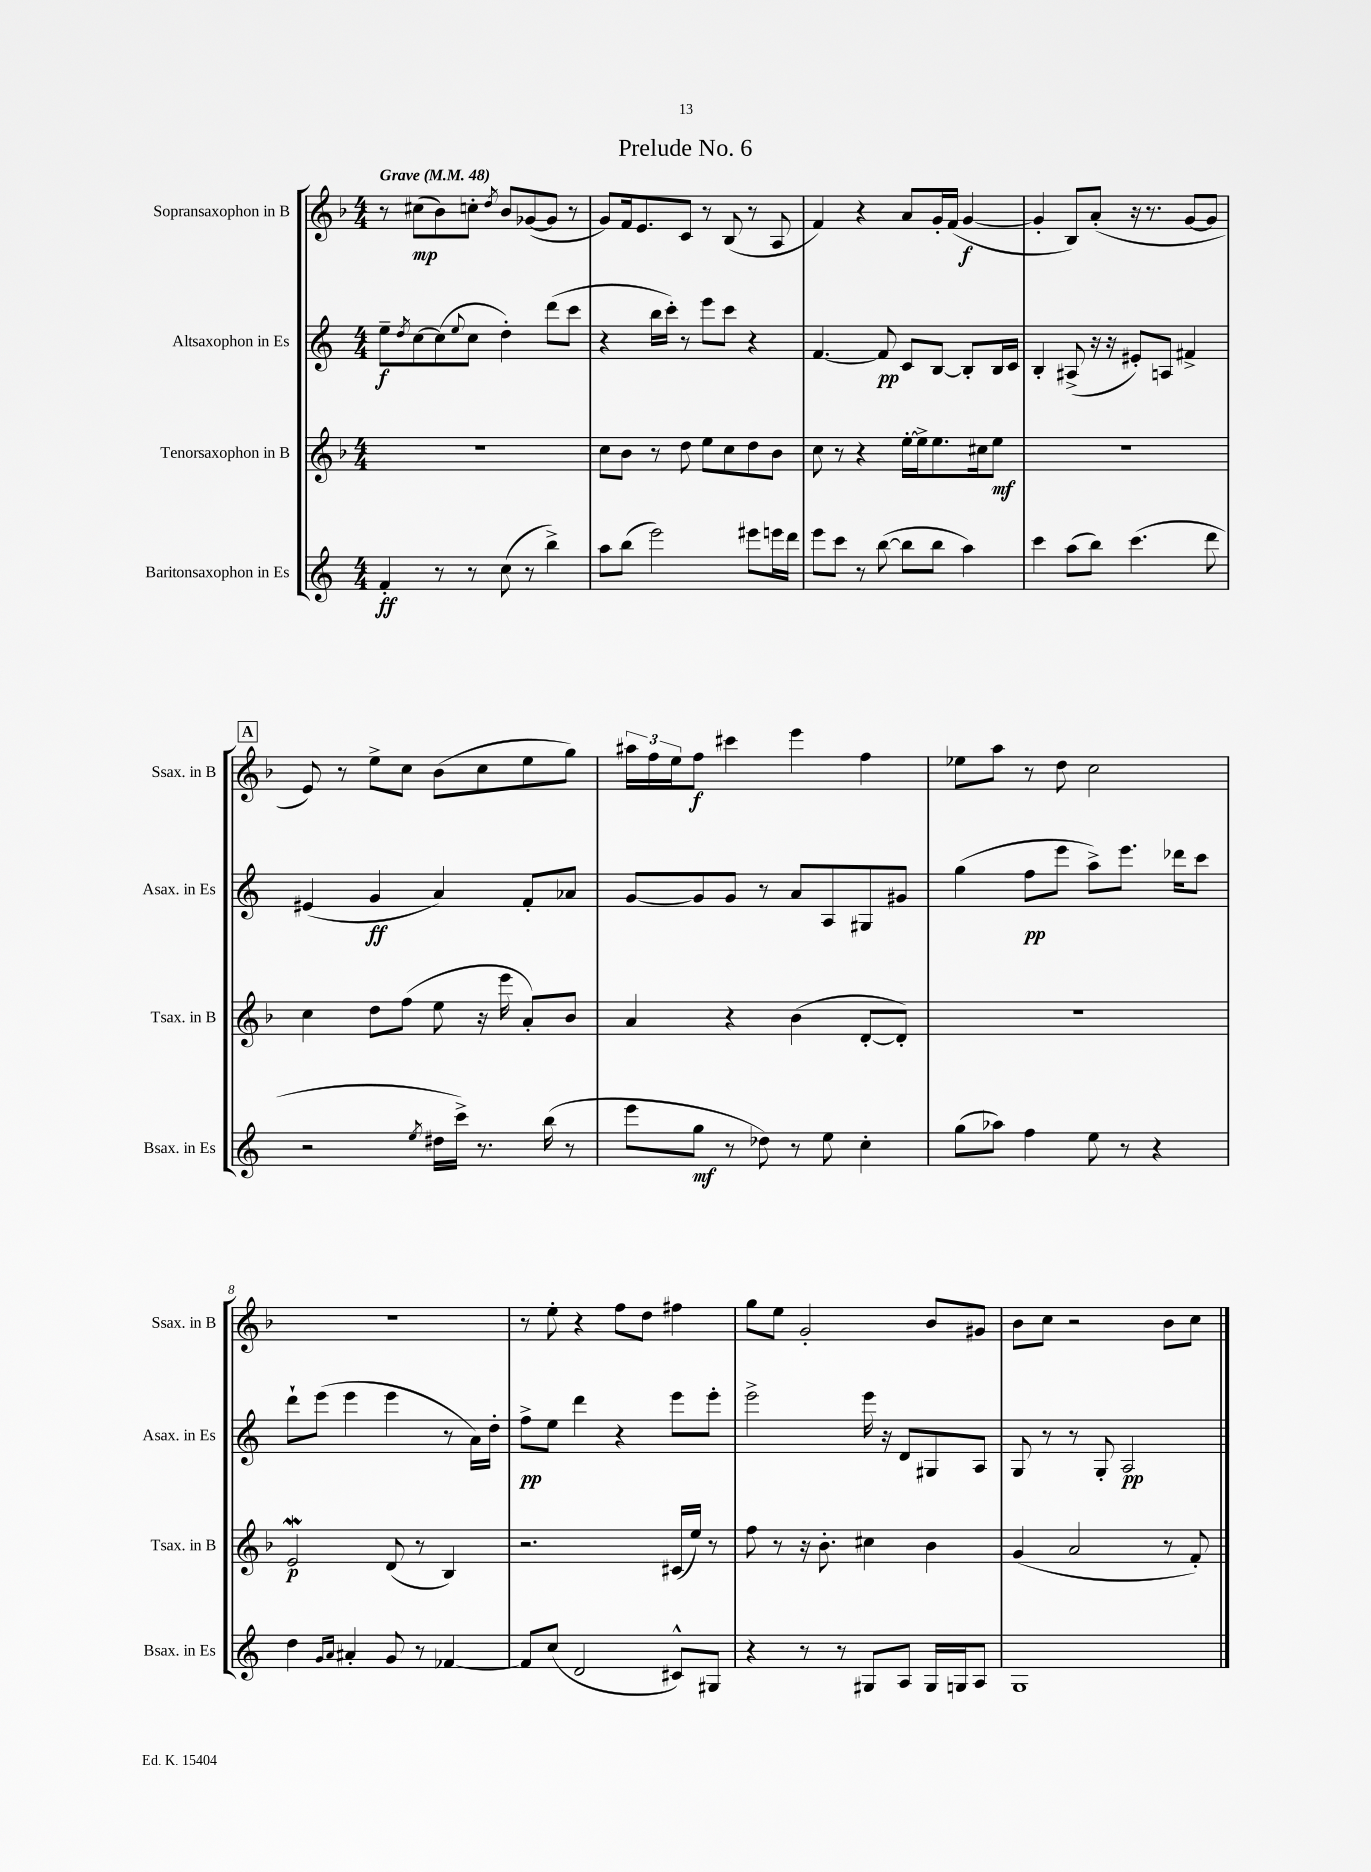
\header { title = "Prelude No. 6" }
<<
\new StaffGroup <<
\new Staff = "s0" \with { instrumentName = "Sopransaxophon in B" shortInstrumentName = "Ssax. in B" } {
    \clef treble \key f \major \numericTimeSignature \time 4/4 \tempo "Grave" 4 = 48
    r8 cis''8\mp( bes'8) c''8-. \acciaccatura { d''8 } bes'8 ges'8~( ges'8 r8 |
    g'8) f'16 e'8. c'8 r8 bes8( r8 a8 |
    f'4) r4 a'8 g'16-. f'16( g'4~\f |
    g'4-. bes8) a'8-.( r16 r8. g'8~ g'8 |
    \mark \markup { \box "A" } e'8) r8 e''8-> c''8 bes'8( c''8 e''8 g''8) |
    \tuplet 3/2 { ais''16 f''16 e''16 } f''8\f cis'''4 e'''4 f''4 |
    ees''8 a''8 r8 d''8 c''2 |
    R1 |
    r8 e''8-. r4 f''8 d''8 fis''4 |
    g''8 e''8 g'2-. bes'8 gis'8 |
    bes'8 c''8 r2 bes'8 c''8 \bar "|." |
}
\new Staff = "s1" \with { instrumentName = "Altsaxophon in Es" shortInstrumentName = "Asax. in Es" } {
    \clef treble \key c \major \numericTimeSignature \time 4/4
    e''8--\f \acciaccatura { d''8 } c''8~ c''8( \appoggiatura { e''8 } c''8 d''4-.) d'''8( c'''8 |
    r4 b''16 c'''16-.) r8 e'''8 c'''8 r4 |
    f'4.~ f'8\pp c'8 b8~ b8-. b16 c'16 |
    b4-. ais8->( r16 r16 eis'8-.) a8 fis'4-> |
    \mark \markup { \box "A" } eis'4( g'4\ff a'4) f'8-. aes'8 |
    g'8~ g'8 g'8 r8 a'8 a8 gis8 gis'8 |
    g''4( f''8\pp e'''8 a''8->) e'''8. des'''16 c'''8 |
    d'''8-! e'''8( e'''4 e'''4 r8 a'16) d''16-. |
    f''8->\pp e''8 d'''4 r4 e'''8 e'''8-. |
    e'''2-> e'''16 r16 d'8 gis8 a8 |
    g8 r8 r8 g8-. a2\pp \bar "|." |
}
\new Staff = "s2" \with { instrumentName = "Tenorsaxophon in B" shortInstrumentName = "Tsax. in B" } {
    \clef treble \key f \major \numericTimeSignature \time 4/4
    R1 |
    c''8 bes'8 r8 d''8 e''8 c''8 d''8 bes'8 |
    c''8 r8 r4 e''16~-. e''16-> e''8. cis''16 e''8\mf |
    R1 |
    \mark \markup { \box "A" } c''4 d''8 f''8( e''8 r16 e'''16 a'8-.) bes'8 |
    a'4 r4 bes'4( d'8~-. d'8-.) |
    R1 |
    e'2\mordent\p d'8( r8 bes4) |
    r2. cis'16( e''16) r8 |
    f''8 r8 r16 bes'8.-. cis''4 bes'4 |
    g'4( a'2 r8 f'8-.) \bar "|." |
}
\new Staff = "s3" \with { instrumentName = "Baritonsaxophon in Es" shortInstrumentName = "Bsax. in Es" } {
    \clef treble \key c \major \numericTimeSignature \time 4/4
    f'4-.\ff r8 r8 c''8( r8 b''4->) |
    a''8 b''8( e'''2) eis'''8 e'''16 d'''16 |
    e'''8 c'''8 r8 b''8~( b''8 b''8 a''4) |
    c'''4 a''8( b''8) c'''4.( d'''8 |
    \mark \markup { \box "A" } r2 \acciaccatura { e''8 } dis''16 c'''16->) r8. b''16( r8 |
    e'''8 g''8\mf r8 des''8) r8 e''8 c''4-. |
    g''8( aes''8) f''4 e''8 r8 r4 |
    d''4 \grace { g'16 a'16 } ais'4-. g'8 r8 fes'4~ |
    fes'8 c''8( d'2 cis'8-^) gis8 |
    r4 r8 r8 gis8 a8 gis16 g16 a8 |
    g1 \bar "|." |
}
>>
>>
